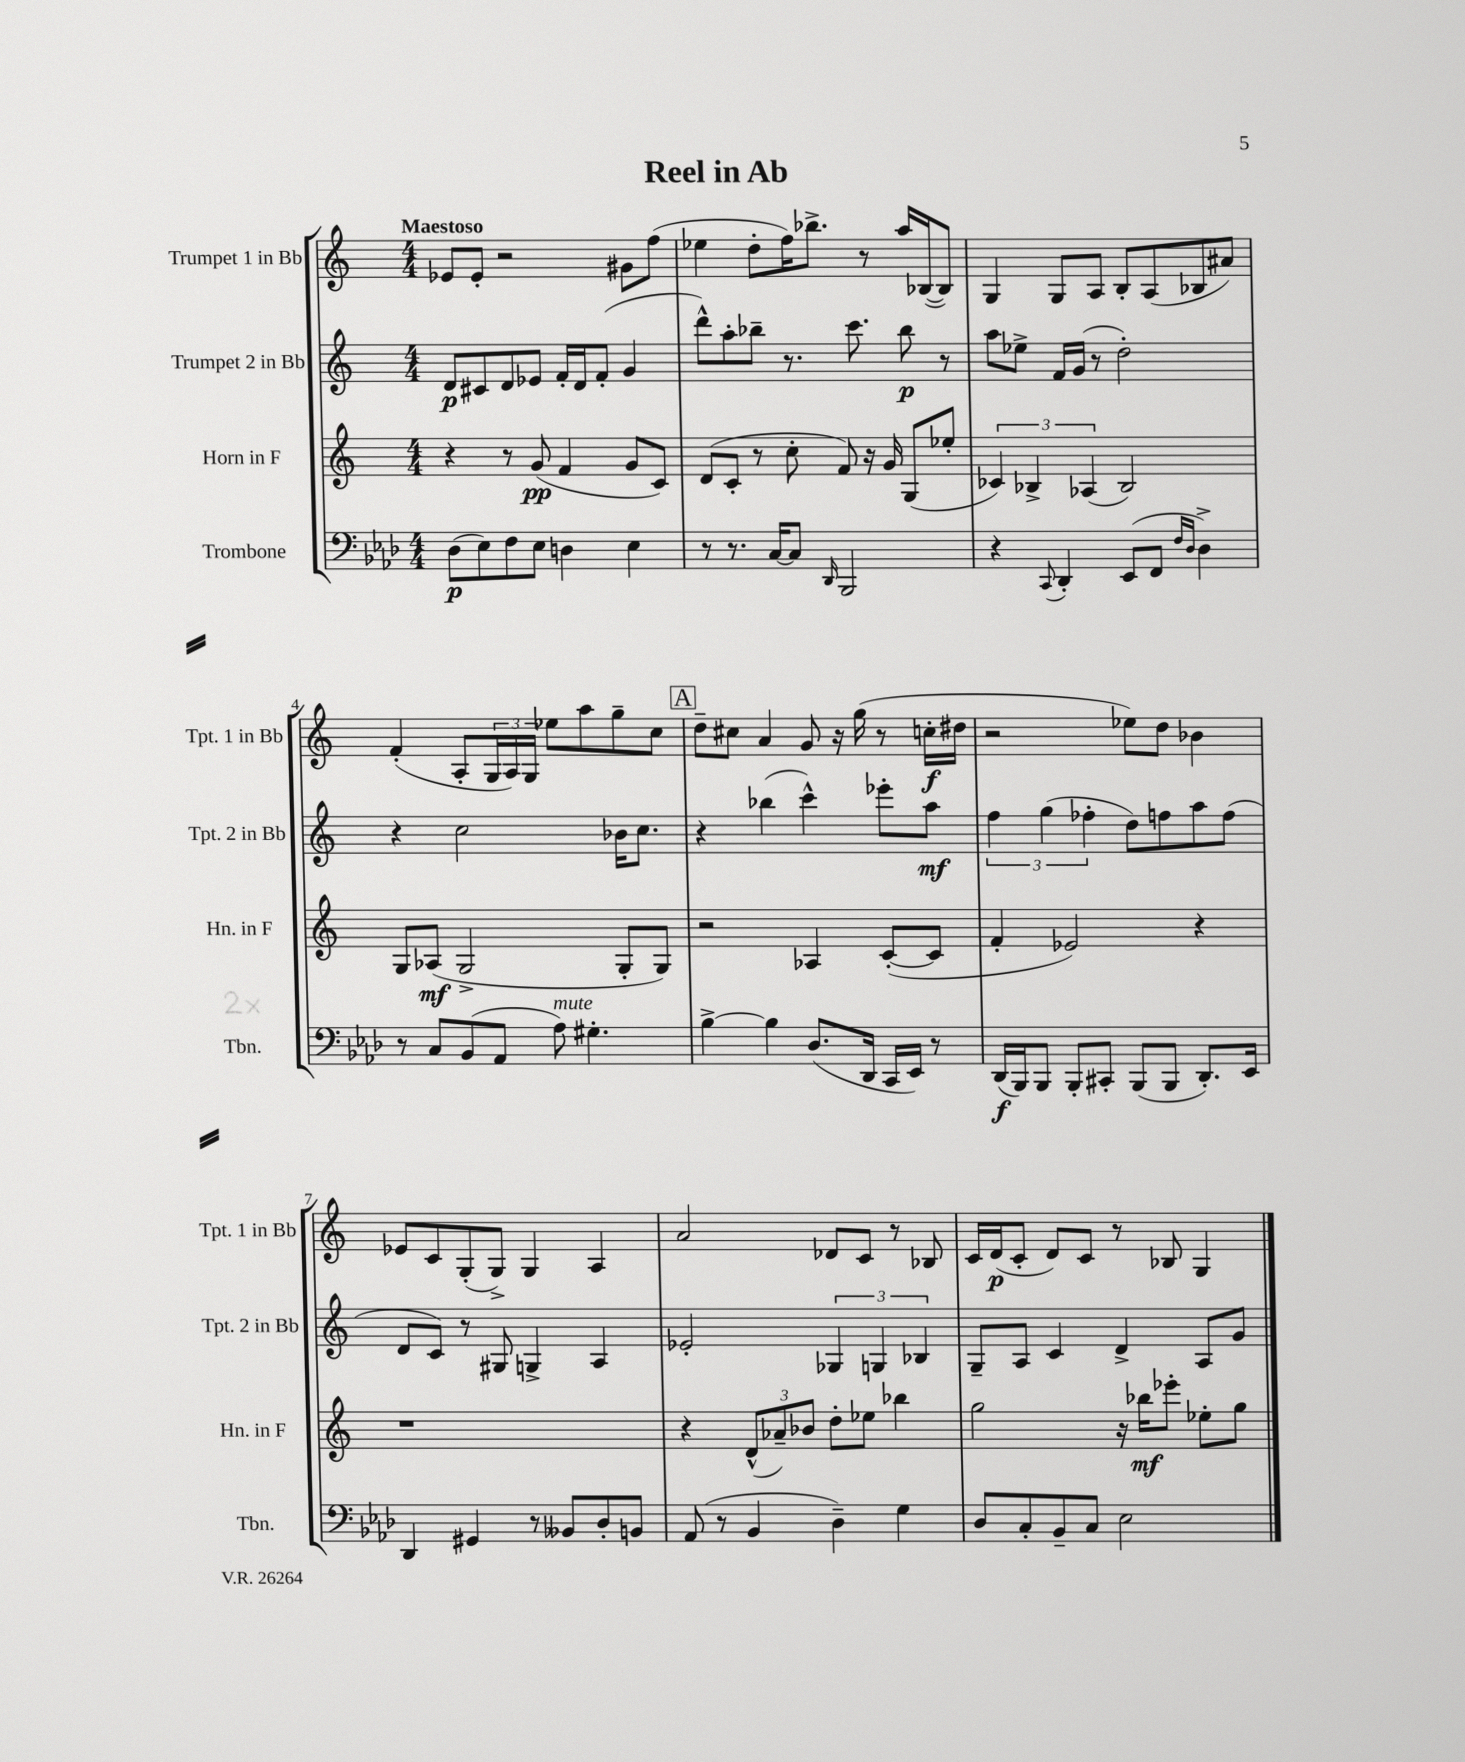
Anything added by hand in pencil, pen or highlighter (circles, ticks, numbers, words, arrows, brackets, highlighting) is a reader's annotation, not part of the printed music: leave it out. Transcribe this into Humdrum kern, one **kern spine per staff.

**kern	**kern	**kern	**kern
*staff4	*staff3	*staff2	*staff1
*clefF4	*clefG2	*clefG2	*clefG2
*k[b-e-a-d-]	*k[]	*k[]	*k[]
*M4/4	*M4/4	*M4/4	*M4/4
(8D-\L	4r	8d/L	8e-/L
8E-\)	.	8c#/	8e-'/J
8F\	8r	8d/	2r
8E-\J	(8g/	8e-/J	.
4D\	4f/	16f'/LL	.
.	.	16d/J	.
.	.	(8f'/J	.
4E-\	8g/L	4g/	8g#\L
.	8c/J)	.	(8ff\J
=	=	=	=
8r	(8d/L	8ddd^^\L)	4ee-\
8.r	8c'/J	8aa'\	.
.	8r	8bb-~\J	8dd'\L
[16C/LK	.	.	.
8C/]J	8cc'\	8.r	16ff\K)
.	.	.	8.bb-^\J
16qqDD-/	.	.	.
2BBB-/	8f/)	.	.
.	.	8.ccc\	.
.	16r	.	8r
.	16g/	.	.
.	(8G/L	8bb-\	16aa/LL
.	.	.	([16B-/J
.	8ee-'/J	8r	8B-/]J)
=	=	=	=
4r	6c-/)	8aa\L	4G/
.	.	8ee-^\J	.
.	6B-^/	.	.
8qqCC/	.	.	.
4DD-'/	.	16f/LL	8G/L
.	.	(16g/JJ	.
.	(6A-/	.	.
.	.	8r	8A/J
(8EE-/L	2B-/)	2dd'\)	8B'/L
8FF/J	.	.	(8A/
16qqF/LL	.	.	.
16qqD-/JJ	.	.	.
4D-^\)	.	.	8B-/
.	.	.	8a#/J)
=	=	=	=
8r	8G/L	4r	(4f'/
8C/L	(8A-/J	.	.
(8BB-/	2G^/	2cc\	8A'/L
8AA-/J	.	.	24G/L
.	.	.	24A/)
.	.	.	24G/JJ
8A-\)	.	.	8ee-\L
4.G#'\	.	.	8aa\
.	8G'/L	16b-\LK	8gg~\
.	.	8.cc\J	.
.	8G/J)	.	8cc\J
=	=	=	=
[4B-^\	2r	4r	8dd~\L
.	.	.	8cc#\J
4B-\]	.	(4bb-\	4a/
(8.D-/L	4A-/	4ccc^^\)	8g/
.	.	.	16r
16DD-/Jk	.	.	(16gg\
16CC/LL	([8c'/L	8eee-'\L	8r
16EE-/JJ)	.	.	.
8r	8c/]J	8aa\J	16cc'\LL
.	.	.	16dd#\JJ
=	=	=	=
(16DD-/LL	4f'/	6ff\	2r
16BBB-/J)	.	.	.
8BBB-/J	.	.	.
.	.	(6gg\	.
8BBB-'/L	2e-/)	.	.
.	.	6ff-'\	.
8CC#'/J	.	.	.
(8BBB-/L	.	8dd\L)	8ee-\L)
8BBB-/J	.	8ff\	8dd\J
8.DD-'/L)	4r	8aa\	4b-\
.	.	(8ff\J	.
16EE-/Jk	.	.	.
=	=	=	=
4DD-/	1r	8d/L	8e-/L
.	.	8c/J)	8c/
4GG#/	.	8r	(8G'/
.	.	8G#/	8G^/J)
8r	.	4G^/	4G/
8BB--/L	.	.	.
8D-'/	.	4A/	4A/
8BB/J	.	.	.
=	=	=	=
(8AA-/	4r	2e-'/	2a/
8r	.	.	.
4BB-/	(12d^^/L	.	.
.	12a-~/)	.	.
.	12b-/J	.	.
4D-~\)	8dd'\L	6G-/	8d-/L
.	8ee-\J	.	8c/J
.	.	6G/	.
4G\	4bb-\	.	8r
.	.	6B-/	.
.	.	.	8B-/
=	=	=	=
8D-/L	2gg\	8G~/L	16c/LL
.	.	.	(16d/J
8C'/	.	8A/J	8c'/J
8BB-~/	.	4c/	8d/L)
8C/J	.	.	8c/J
2E-\	16r	4d^/	8r
.	16bb-\LK	.	.
.	8eee-'\J	.	8B-/
.	8ee-'\L	8A/L	4G/
.	8gg\J	8g/J	.
==	==	==	==
*-	*-	*-	*-
